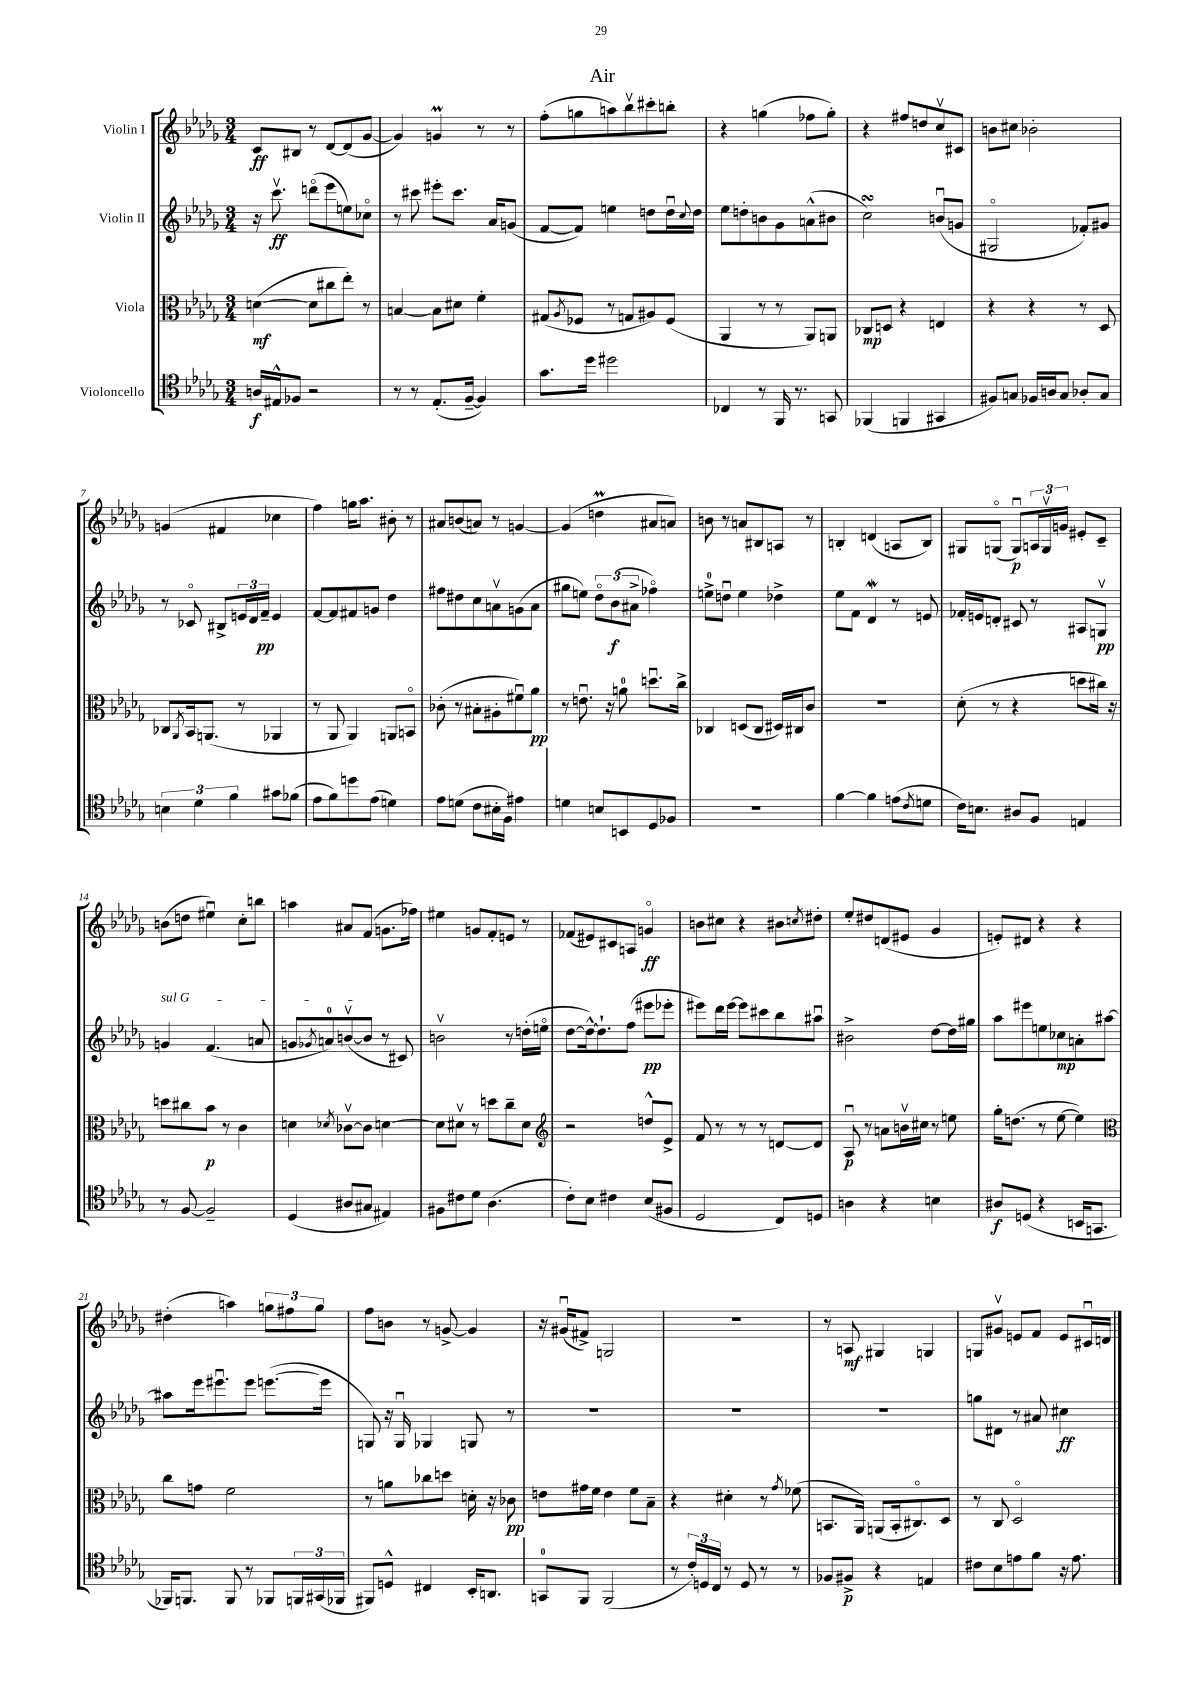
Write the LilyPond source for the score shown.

\header { title = "Air" }
<<
\new StaffGroup <<
\new Staff = "s0" \with { instrumentName = "Violin I" } {
    \clef treble \key des \major \numericTimeSignature \time 3/4
    c'8\ff bis8 r8 des'8~ des'8( ges'8~ |
    ges'4) g'4\prall r8 r8 |
    f''8-.( g''8 a''8) bes''8\upbow cis'''8-. b''8-. |
    r4 g''4( fes''8 g''8-.) |
    r4 fis''8 d''8 c''8\upbow cis'8 |
    b'8 cis''8 bes'2-. |
    g'4( fis'4 ces''4 |
    f''4) g''16 aes''8. bis'8-. r8 |
    ais'8 b'8( a'8) r8 g'4~ |
    g'4( d''4\prall ais'8 a'8) |
    b'8 r8 a'8 bis8 a8 r8 |
    b4-. d'4( a8 b8) |
    gis8 g8\flageolet( g8\downbow\p) \tuplet 3/2 { a16 g16\upbow g'16 } eis'8-. c'8-- |
    b'8( d''8 eis''4\downbow) c''8-. b''8 |
    a''4 ais'8 f'8( g'8. fes''16) |
    eis''4 g'8 f'8-. e'8 r8 |
    fes'8( eis'8) cis'8 a8 g'4\flageolet\ff |
    b'8 cis''8 r4 bis'8 \acciaccatura { c''8 } dis''8-. |
    ees''8-. dis''8 d'8( eis'8 ges'4 |
    e'8-.) dis'8 r4 r4 |
    dis''4-.( a''4) \tuplet 3/2 { g''8 fis''8 g''8 } |
    f''8 b'8 r8 g'8~-> g'4 |
    r16 gis'16\downbow( fis'8->) g2 |
    R2. |
    r8 a8\mf gis4 g4 |
    g8 gis'8\upbow e'8 f'8 e'8 cis'16\downbow d'16 \bar "|." |
}
\new Staff = "s1" \with { instrumentName = "Violin II" } {
    \clef treble \key des \major \numericTimeSignature \time 3/4
    r16 c'''8.\upbow\ff d'''8\flageolet( ees'''8 e''8) ces''8\flageolet |
    r8 cis'''8 eis'''8-. cis'''8. aes'16 g'8( |
    f'8~ f'8) e''4 d''8 d''16\downbow \appoggiatura { c''8 } d''16 |
    ees''8 d''8-. b'8 ges'8 a'8-^( bis'8 |
    c''2\turn) b'8\downbow( g'8 |
    gis2\flageolet fes'8-.) gis'8 |
    r8 ces'8\flageolet bis8-> \tuplet 3/2 { e'16 des'16 f'16--\pp } e'4 |
    f'8~ f'8 fis'8 g'8 des''4 |
    fis''8 dis''8 c''8 a'8\upbow g'8( a'8 |
    gis''8 e''8) \tuplet 3/2 { des''8\flageolet bes'8\f( ais'8-> } fes''4\flageolet) |
    e''8-0-> d''8\downbow e''4 des''4-> |
    ees''8 f'8 des'4\mordent r8 e'8 |
    fes'16-. e'16 d'8-. cis'8 r8 ais8 g8\upbow\pp |
    \once \override TextSpanner.bound-details.left.text = \markup { \italic "sul G" } g'4\startTextSpan f'4.( a'8 |
    g'8 \acciaccatura { ges'8 } a'8-0) b'8~\upbow( b'8\stopTextSpan r8 cis'8) |
    b'2\upbow r8 d''16-.( e''16\flageolet |
    des''8~ des''16~-^) des''8.-! f''8( eis'''8\pp ees'''8-. |
    eis'''8) des'''16 eis'''16~ eis'''8 cis'''8 bes''8 ais''8\downbow |
    bis'2-> des''8~ des''16 gis''16 |
    aes''8 eis'''8 e''8 ces''8\mp a'8-. ais''8~ |
    ais''8 ees'''16 eis'''8.\downbow eis'''8 e'''8.~( e'''16 |
    g8) r16 g16\downbow ges4 g8 r8 |
    R2. |
    R2. |
    R2. |
    g''8 dis'8 r8 ais'8 cis''4\ff \bar "|." |
}
\new Staff = "s2" \with { instrumentName = "Viola" } {
    \clef alto \key des \major \numericTimeSignature \time 3/4
    d'4~\mf( d'8 cis''8 ees''8-.) r8 |
    b4~ b8 dis'8 f'4-. |
    gis8( \acciaccatura { aes8 } fes8 r8 g8 ais8) fes8( |
    aes,4 r8 r8 aes,8) a,8 |
    ces8\mp d8 r4 e4 |
    r4 r4 r8 des8 |
    ces8 \acciaccatura { aes,8 } bes,16 a,8.( r8 aes,4 |
    r8 aes,8 aes,4) a,8 b,8\flageolet |
    ces'8-.( r8 bis8-. ais8-. fis'8\downbow) aes'8\pp |
    r8 e'8.\downbow r16 a'8-0 d''8.\downbow c''16-> |
    ces4 d8( ces8 dis16) cis16 c'8 |
    R2. |
    des'8-.( r8 r4 d''8 cis''16) r16 |
    d''8 cis''8 bes'8\p r8 c'4 |
    d'4 \acciaccatura { des'8 } ces'8~\upbow ces'8 d'4~ |
    d'8 dis'8\upbow r8 d''8 c''8-- dis'8 |
    \clef treble r2 d''8-^ ees'8-> |
    f'8 r8 r8 r8 d'8~ d'8 |
    aes8\downbow\p r8 a'8 b'16\upbow cis''16 r8 e''8 |
    ges''16-. d''8.( r8 ees''8~ ees''4) |
    \clef alto c''8 g'8 f'2 |
    r8 a'8 ces''8 d''8 d'16-. r16 ces'8\pp |
    e'8 gis'16 f'16 e'4 f'8 bes8-- |
    r4 dis'4-. r8 \acciaccatura { ges'8 } fes'8( |
    b,8. aes,16) a,8( b,16-. cis8.\flageolet) des8 |
    r8 c8 des2\flageolet \bar "|." |
}
\new Staff = "s3" \with { instrumentName = "Violoncello" } {
    \clef tenor \key des \major \numericTimeSignature \time 3/4
    a16\f eis16-^ fes8 r2 |
    r8 r8 ees8.-.( f16~-- f4) |
    ges'8. des''16 dis''2 |
    ces4 r8 f,16 r8. g,8 |
    fes,4( f,4 gis,4 |
    fis8) g8 fes16 a16 g8 aes8-. g8 |
    \tuplet 3/2 { b4 des'4 f'4 } gis'8 fes'8( |
    ees'8 f'8) d''8 ees'8( d'4) |
    ees'8 d'8( c'8 bis16-. f16) eis'4 |
    d'4 b8 b,8 des8 fes8 |
    R2. |
    f'4~ f'4 e'8( \acciaccatura { c'8 } d'8 |
    c'16) b8. ais8 f8 e4 |
    r8 f8~ f2-- |
    des4( ais8 gis8 eis4) |
    fis8 cis'8 des'8 aes4.( |
    c'8-.) bes8 cis'4 bes8( fis8 |
    des2 c8) d8 |
    a4 r4 b4 |
    ais8\f d8( r4 b,16 g,8. |
    fes,16) f,8. f,8 r8 fes,8 \tuplet 3/2 { f,16 gis,16( fes,16 } |
    fis,8) d8-^ cis4 bes,16-. a,8. |
    g,8-0 f,8 f,2( |
    r8 \tuplet 3/2 { c'16-.) d16 c16 } r8 d8 r8 r8 |
    fes8 fis8->\p r4 e4 |
    cis'8 bes8 e'8 f'8 r16 e'8. \bar "|." |
}
>>
>>
